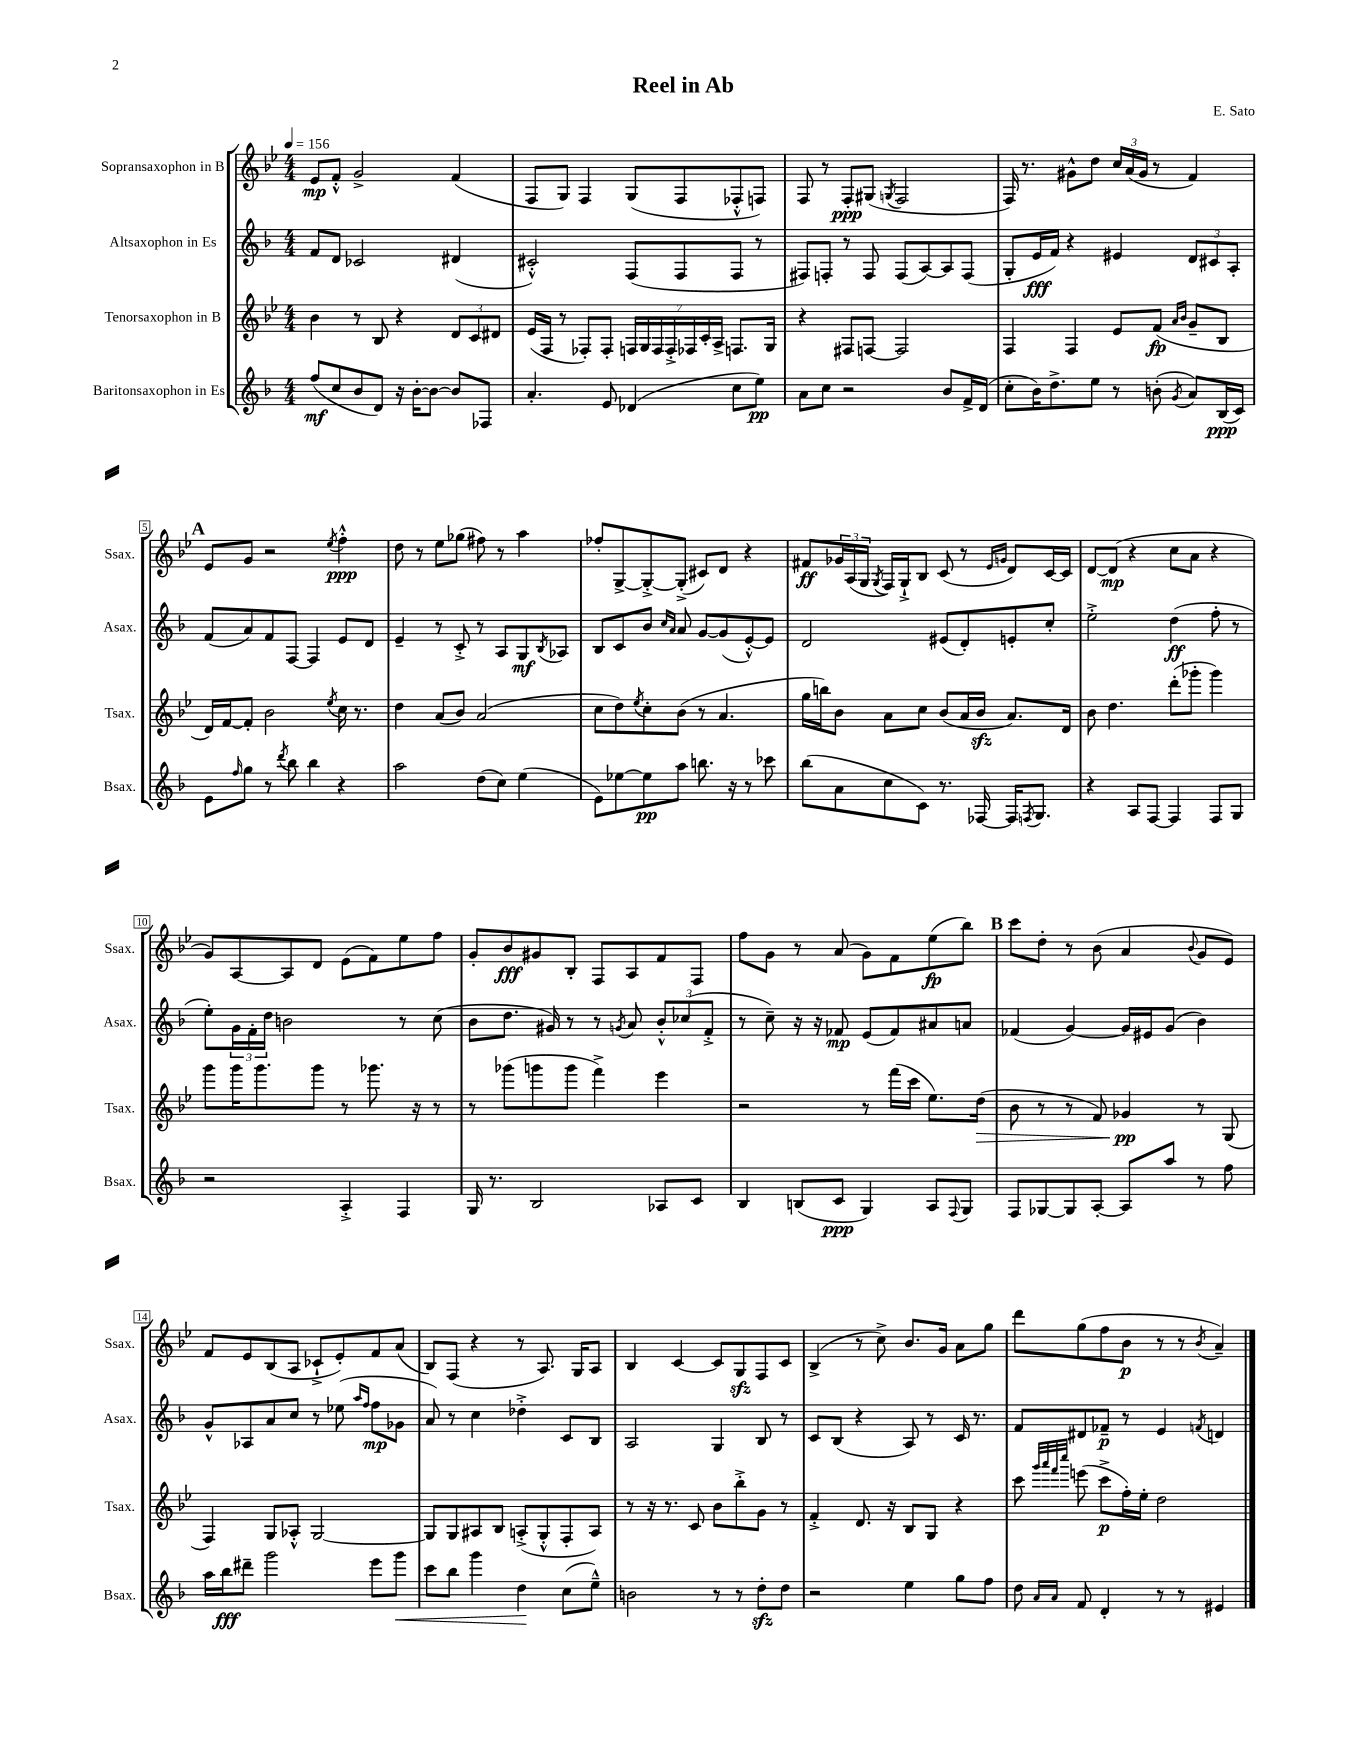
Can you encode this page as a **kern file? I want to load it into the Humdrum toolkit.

**kern	**dynam	**kern	**dynam	**kern	**dynam	**kern	**dynam
*part4	*part4	*part3	*part3	*part2	*part2	*part1	*part1
*staff4	*staff4	*staff3	*staff3	*staff2	*staff2	*staff1	*staff1
*I"Baritonsaxophon in Es	*	*I"Tenorsaxophon in B	*	*I"Altsaxophon in Es	*	*I"Sopransaxophon in B	*
*I'Bsax.	*	*I'Tsax.	*	*I'Asax.	*	*I'Ssax.	*
*clefG2	*	*clefG2	*	*clefG2	*	*clefG2	*
*k[b-]	*	*k[b-e-]	*	*k[b-]	*	*k[b-e-]	*
*M4/4	*	*M4/4	*	*M4/4	*	*M4/4	*
*MM156	*	*MM156	*	*MM156	*	*MM156	*
=1	=1	=1	=1	=1	=1	=1	=1
(8ff/L	mf	4b-\	.	8f/L	.	8e-/L	mp
8cc/	.	.	.	8d/J	.	8f'^^/J	.
8b-/	.	8r	.	2c-X/	.	2g^/	.
8d/J)	.	8B-/	.	.	.	.	.
16r	.	4r	.	.	.	.	.
[16b-'\KL	.	.	.	.	.	.	.
8b-\J_	.	.	.	.	.	.	.
8b-/L]	.	12d/L	.	(4d#X/	.	(4f/	.
.	.	12c/	.	.	.	.	.
8F-X/J	.	.	.	.	.	.	.
.	.	12d#X/J	.	.	.	.	.
=2	=2	=2	=2	=2	=2	=2	=2
4.a'/	.	(16e-/LL	.	2c#X'^^/)	.	8F/L	.
.	.	16F/JJ	.	.	.	.	.
.	.	8r	.	.	.	8G/J)	.
.	.	8F-X'/L)	.	.	.	4F/	.
8e/	.	8F-'/J	.	.	.	.	.
(4d-X/	.	28Fn/LL	.	(8F/L	.	(8G/L	.
.	.	28G/	.	.	.	.	.
.	.	28F/	.	.	.	.	.
.	.	28F'^/	.	.	.	.	.
.	.	.	.	8F/	.	8F/	.
.	.	28F-X/	.	.	.	.	.
.	.	28c'/	.	.	.	.	.
.	.	28A^/JJ	.	.	.	.	.
8cc\L	.	8.Fn/L	.	8F/J	.	8F-X'^^/	.
8ee\J)	pp	.	.	8r	.	8Fn/J)	.
.	.	16G/Jk	.	.	.	.	.
=3	=3	=3	=3	=3	=3	=3	=3
8a\L	.	4r	.	8F#X/L)	.	8F/	.
8cc\J	.	.	.	8Fn'/J	.	8r	.
2r	.	8F#X/L	.	8r	.	8F'/L	ppp
.	.	[8Fn/J	.	8F/	.	(8G#X/J	.
.	.	.	.	.	.	8qGn/	.
.	.	2F/]	.	(8F/L	.	2F/	.
.	.	.	.	[8A/)	.	.	.
8b-/L	.	.	.	8A/]	.	.	.
16f^/L	.	.	.	(8F/J	.	.	.
(16d/JJ	.	.	.	.	.	.	.
=4	=4	=4	=4	=4	=4	=4	=4
8cc'\L	.	4F/	.	8G'/L	.	16F/)	.
.	.	.	.	.	.	8.r	.
16b-\K)	.	.	.	16e/L	fff	.	.
8.dd^\	.	.	.	16f/JJ)	.	.	.
.	.	4F/	.	4r	.	8g#X^^\L	.
8ee\J	.	.	.	.	.	8dd\J	.
8r	.	8e-/L	.	4e#X/	.	24cc/LL	.
.	.	.	.	.	.	(24a/	.
.	.	.	.	.	.	24g#/JJ	.
(8bn'\	.	(8f/J	fp	.	.	8r	.
.	.	16qqa/LL	.	.	.	.	.
8qg/	.	16qqb-/JJ	.	.	.	.	.
8a/L)	.	8g~/L	.	12d/L	.	4f/)	.
.	.	.	.	12c#X/	.	.	.
(16B-/L	ppp	8B-/J	.	.	.	.	.
.	.	.	.	12A'/J	.	.	.
16c/JJ)	.	.	.	.	.	.	.
!!LO:LB:g=z
!!LO:REH:place=s1:t=A
=5	=5	=5	=5	=5	=5	=5	=5
8e\L	.	16d/LL)	.	(8f/L	.	8e-/L	.
.	.	[16f/J	.	.	.	.	.
16qqff/	.	.	.	.	.	.	.
8gg\J	.	8f'/J]	.	8a/)	.	8g/J	.
8r	.	2b-\	.	8f/	.	2r	.
8qddd/	.	.	.	.	.	.	.
8bb-\	.	.	.	[8F/J	.	.	.
4bb-\	.	.	.	4F/]	.	.	.
.	.	8qee-/	.	.	.	8qee-/	.
4r	.	16cc\	.	8e/L	.	4ff'^^\	ppp
.	.	8.r	.	.	.	.	.
.	.	.	.	8d/J	.	.	.
=6	=6	=6	=6	=6	=6	=6	=6
2aa\	.	4dd\	.	4e~/	.	8dd\	.
.	.	.	.	.	.	8r	.
.	.	(8a/L	.	8r	.	8ee-\L	.
.	.	8b-/J)	.	8c'^/	.	(8gg-X\J	.
(8dd\L	.	(2a/	.	8r	.	8ff#X\)	.
8cc\J)	.	.	.	8A/L	.	8r	.
(4ee\	.	.	.	8G/	mf	4aa\	.
.	.	.	.	8qB-/	.	.	.
.	.	.	.	8A-X/J	.	.	.
=7	=7	=7	=7	=7	=7	=7	=7
8e\L)	.	8cc\L	.	8B-/L	.	8ff-X'/L	.
[8ee-X\	.	8dd\)	.	8c/	.	[8G^/	.
.	.	8qee-/	.	.	.	.	.
8ee-\]	pp	8cc'\	.	8b-/J	.	8G'^/_	.
.	.	.	.	16qqcc/LL	.	.	.
.	.	.	.	16qqa/JJ	.	.	.
8aa\J	.	(8b-\J	.	8a/	.	(8G'^/J]	.
8.bbn\	.	8r	.	[8g/L	.	8c#X/L)	.
.	.	4.a/	.	(8g/]	.	8d/J	.
16r	.	.	.	.	.	.	.
8r	.	.	.	[8e'^^/)	.	4r	.
8ccc-X\	.	.	.	8e/J]	.	.	.
=8	=8	=8	=8	=8	=8	=8	=8
(8bb-\L	.	16gg\LL	.	2d/	.	8f#X/L	ff
.	.	16bbn\J)	.	.	.	.	.
8a\	.	8b-\J	.	.	.	24g-X/L	.
.	.	.	.	.	.	(24A/	.
.	.	.	.	.	.	24G/JJ	.
.	.	.	.	.	.	8qG/	.
8cc\	.	8a\L	.	.	.	16F/LL)	.
.	.	.	.	.	.	16G`^/J	.
8c\J)	.	8cc\J	.	.	.	8B-/J	.
8.r	.	(8b-/L	.	(8e#X/L	.	(8c/	.
.	.	16a/L	.	8d'/)	.	8r	.
[16F-X/	.	16b-zz/JJ	.	.	.	.	.
.	.	.	.	.	.	16qqe-/LL	.
.	.	.	.	.	.	16qqgn/JJ	.
16F-/KL]	.	8.a/L)	.	8en'/	.	8d/L)	.
8qFn/	.	.	.	.	.	.	.
8.G/J	.	.	.	.	.	.	.
.	.	.	.	8cc'/J	.	[16c/L	.
.	.	16d/Jk	.	.	.	16c/JJ]	.
=9	=9	=9	=9	=9	=9	=9	=9
4r	.	8b-\	.	2ee'^\	.	[8d/L	.
.	.	4.dd\	.	.	.	(8d/J]	mp
8A/L	.	.	.	.	.	4r	.
[8F/J	.	.	.	.	.	.	.
4F/]	.	(8ddd'\L	.	(4dd\	ff	8cc\L	.
.	.	8ggg-X'\J	.	.	.	8a\J	.
8F/L	.	4ggg-\)	.	8ff'\	.	4r	.
8G/J	.	.	.	8r	.	.	.
!!LO:LB:g=z
=10	=10	=10	=10	=10	=10	=10	=10
2r	.	8ggg\L	.	8ee'\L)	.	8g/L)	.
.	.	16ggg\K	.	24g\L	.	[8A/	.
.	.	.	.	24f'\	.	.	.
.	.	8.ggg\	.	.	.	.	.
.	.	.	.	24dd\JJ	.	.	.
.	.	.	.	2bn\	.	8A/]	.
.	.	8ggg\J	.	.	.	8d/J	.
4A'^/	.	8r	.	.	.	(8e-\L	.
.	.	8.ggg-X\	.	.	.	8f\)	.
4F/	.	.	.	8r	.	8ee-\	.
.	.	16r	.	.	.	.	.
.	.	8r	.	(8cc\	.	8ff\J	.
=11	=11	=11	=11	=11	=11	=11	=11
16G/	.	8r	.	8b-\L	.	8g'/L	.
8.r	.	.	.	.	.	.	.
.	.	(8ggg-X\L	.	8.dd\J	.	8b-/	fff
2B-/	.	8gggn\	.	.	.	8g#X/	.
.	.	.	.	16g#X/)	.	.	.
.	.	8ggg\J	.	8r	.	8B-'/J	.
.	.	4fff^\)	.	8r	.	8F/L	.
.	.	.	.	8qgn/	.	.	.
.	.	.	.	8a/	.	8A/	.
8A-X/L	.	4eee-\	.	12b-'^^/L	.	8f/	.
.	.	.	.	(12cc-X/	.	.	.
8c/J	.	.	.	.	.	8F/J	.
.	.	.	.	12f'^/J	.	.	.
=12	=12	=12	=12	=12	=12	=12	=12
4B-/	.	2r	.	8r	.	8ff\L	.
.	.	.	.	8cc~\)	.	8g\J	.
(8Bn/L	.	.	.	16r	.	8r	.
.	.	.	.	16r	.	.	.
8c/J	ppp	.	.	8f-X/	mp	(8a/	.
4G/)	.	8r	.	(8e/L	.	8g\L)	.
.	.	(16fff\LL	.	8f-/)	.	8f\	.
.	.	16ccc\JJ	.	.	.	.	.
8A/L	.	8.ee-\L)	.	8a#X/	.	(8ee-\	fp
8qqF/	.	.	.	.	.	.	.
8G/J	.	.	.	8an/J	.	8bb-\J)	.
!	!	!	!LO:HP:b	!	!	!	!
.	.	(16dd\Jk	>	.	.	.	.
!!LO:REH:place=s1:t=B
=13	=13	=13	=13	=13	=13	=13	=13
8F/L	.	8b-\	.	(4f-X/	.	8ccc\L	.
[8G-X/	.	8r	.	.	.	8dd'\J	.
8G-/]	.	8r	.	[4g/)	.	8r	.
[8A'/J	.	8f/)	.	.	.	(8b-\	.
8A/L]	.	4g-X/	pp	16g/LL]	.	4a/	.
.	.	.	.	16e#X/J	.	.	.
8aa/J	.	.	.	(8g/J	.	.	.
.	.	.	.	.	.	8qqb-/	.
8r	.	8r	]	4b-\)	.	8g/L	.
8ff\	.	(8G/	.	.	.	8e-/J)	.
!!LO:LB:g=z
=14	=14	=14	=14	=14	=14	=14	=14
16aa\LL	.	4F/)	.	8g^^/L	.	8f/L	.
16bb-\J	fff	.	.	.	.	.	.
8ddd#X~\J	.	.	.	8A-X/	.	8e-/	.
2ggg\	.	8G/L	.	8a/	.	(8B-/	.
.	.	8A-X'^^/J	.	8cc/J	.	8A/J	.
.	.	[2G/	.	8r	.	8c-X`^/L	.
.	.	.	.	(8ee-X\	.	8e-'/)	.
.	.	.	.	16qqaa/LL	.	.	.
.	.	.	.	16qqff/JJ	.	.	.
8eee\L	.	.	.	8ff\L	mp	8f/	.
!	!LO:HP:b	!	!	!	!	!	!
8ggg\J	<	.	.	8g-X\J	.	(8a/J	.
=15	=15	=15	=15	=15	=15	=15	=15
8ccc\L	.	8G/L]	.	8a/)	.	8B-/L)	.
8bb-\J	.	8G/	.	8r	.	(8F/J	.
4ggg\	.	8A#X/	.	4cc\	.	4r	.
.	.	8B-/J	.	.	.	.	.
4dd\	.	(8An'^/L	.	4dd-X'^\	.	8r	.
.	.	8G'^^/	.	.	.	8.A/)	.
(8cc\L	[	8F'/	.	8c/L	.	.	.
.	.	.	.	.	.	16G/KL	.
8ee~^^\J)	.	8A/J)	.	8B-/J	.	8A/J	.
=16	=16	=16	=16	=16	=16	=16	=16
2bn\	.	8r	.	2A/	.	4B-/	.
.	.	16r	.	.	.	.	.
.	.	8.r	.	.	.	.	.
.	.	.	.	.	.	[4c/	.
.	.	8c/	.	.	.	.	.
8r	.	8b-\L	.	4G/	.	8c/L]	.
8r	.	8bb-'^\	.	.	.	8Gzz/	.
8ddzz'\L	.	8g\J	.	8B-/	.	8F/	.
8dd\J	.	8r	.	8r	.	8c/J	.
=17	=17	=17	=17	=17	=17	=17	=17
2r	.	4f'^/	.	8c/L	.	(4B-^/	.
.	.	.	.	(8B-/J	.	.	.
.	.	8.d/	.	4r	.	8r	.
.	.	.	.	.	.	8cc^\)	.
.	.	16r	.	.	.	.	.
4ee\	.	8B-/L	.	8A/)	.	8.b-/L	.
.	.	8G/J	.	8r	.	.	.
.	.	.	.	.	.	16g/Jk	.
8gg\L	.	4r	.	16c/	.	8a\L	.
.	.	.	.	8.r	.	.	.
8ff\J	.	.	.	.	.	8gg\J	.
=18	=18	=18	=18	=18	=18	=18	=18
8dd\	.	8ccc\	.	8f/L	.	8ddd\L	.
.	.	32qqggg/LLL	.	.	.	.	.
.	.	32qqaaa/	.	.	.	.	.
16qqa/LL	.	32qqfff/	.	.	.	.	.
16qqa/JJ	.	32qqcccc/JJJ	.	.	.	.	.
8f/	.	(8eeen\	.	8d#X/	.	(8gg\	.
4d'/	.	8ccc^\L	p	8f-X~/J	p	8ff\	.
.	.	16ff'\L)	.	8r	.	8b-\J	p
.	.	16ee-'\JJ	.	.	.	.	.
8r	.	2dd\	.	4e/	.	8r	.
8r	.	.	.	.	.	8r	.
.	.	.	.	8qfn/	.	8qb-/	.
4e#X/	.	.	.	4dn/	.	4a~/)	.
==	==	==	==	==	==	==	==
*-	*-	*-	*-	*-	*-	*-	*-
